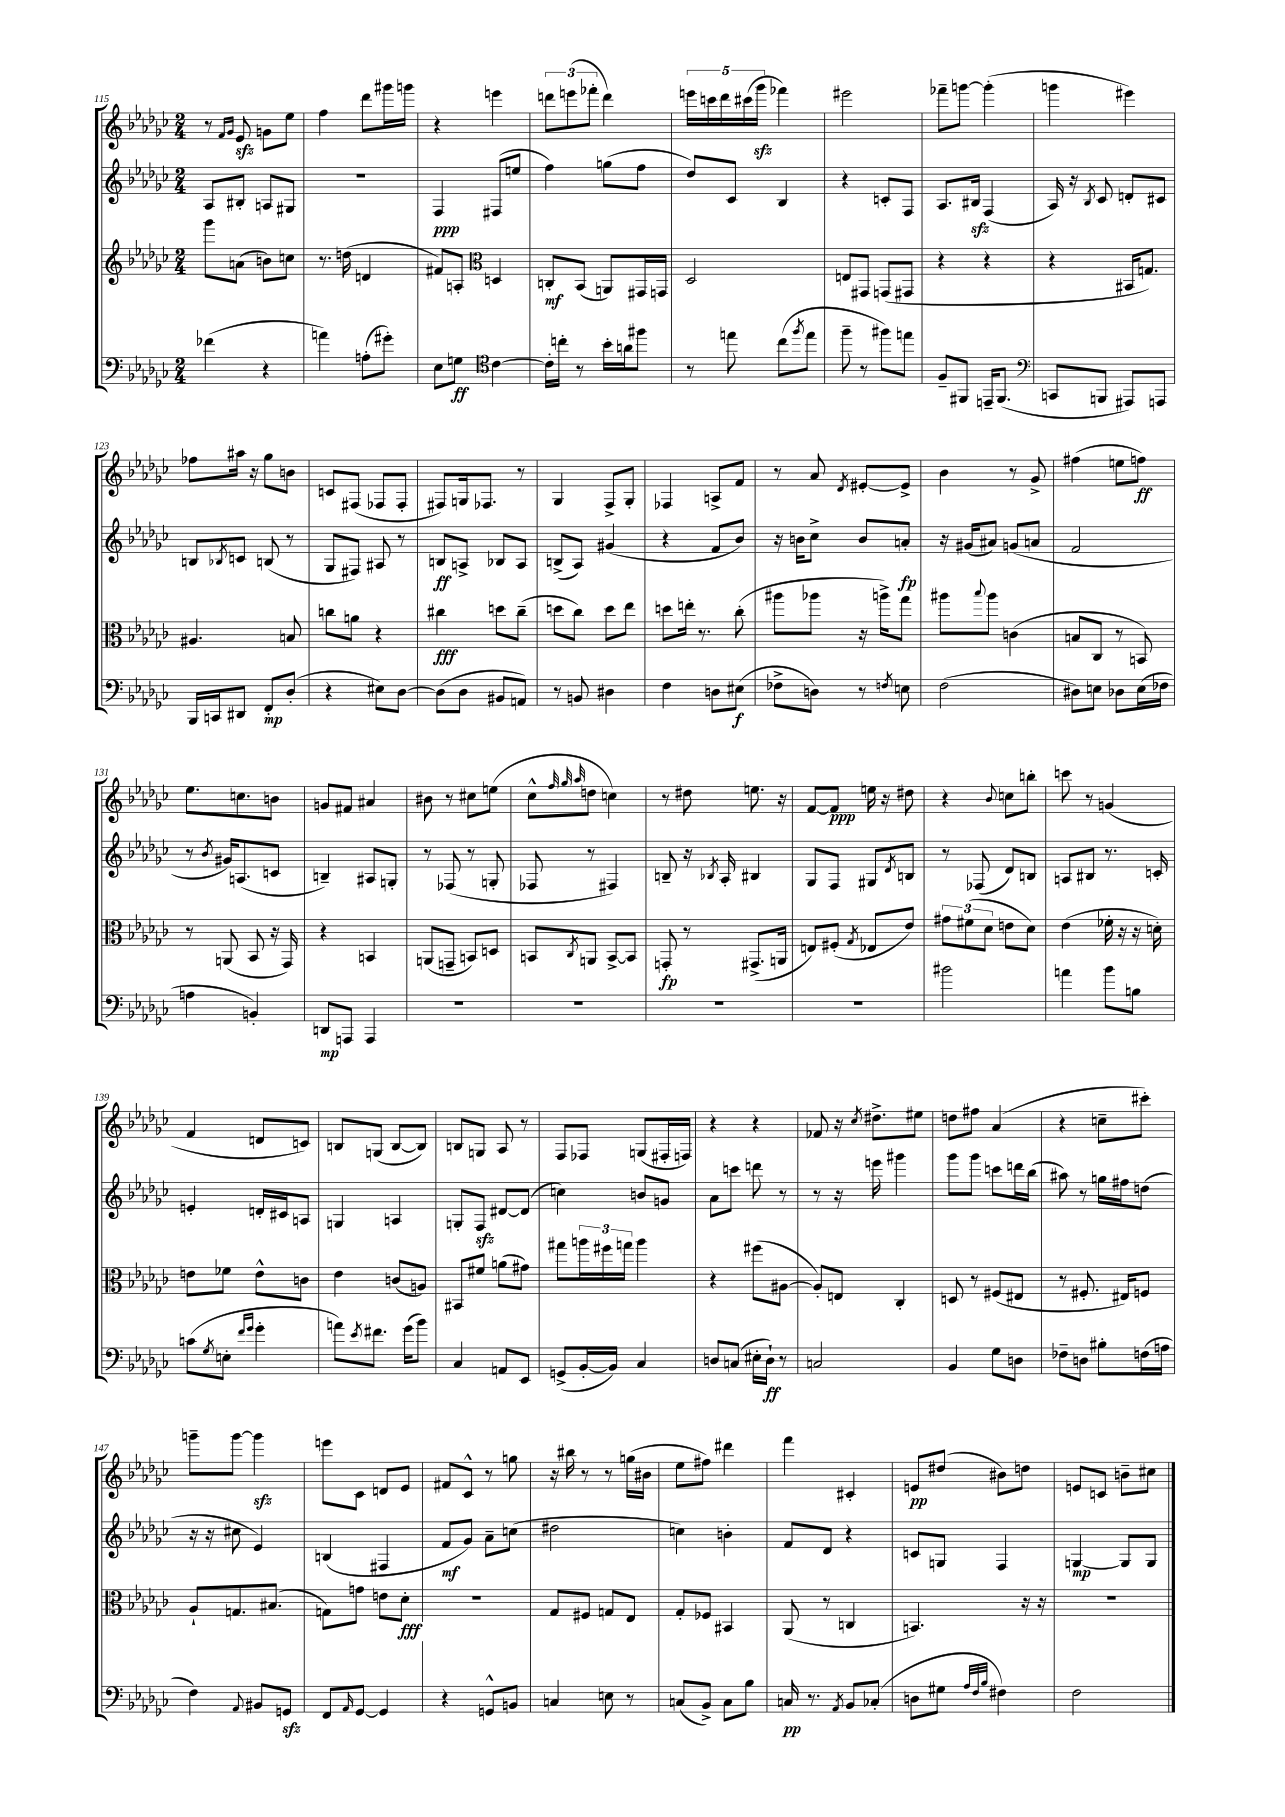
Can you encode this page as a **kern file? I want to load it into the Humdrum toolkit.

**kern	**kern	**kern	**kern
*staff4	*staff3	*staff2	*staff1
*clefF4	*clefG2	*clefG2	*clefG2
*k[b-e-a-d-g-c-]	*k[b-e-a-d-g-c-]	*k[b-e-a-d-g-c-]	*k[b-e-a-d-g-c-]
*M2/4	*M2/4	*M2/4	*M2/4
(4f-	8ggg-	8A-	8r
.	.	.	16qqf
.	.	.	16qqg-
.	(8a	8B#'	8e-
4r	8b)	8A	8g
.	8cc	8G#	8ee-
=	=	=	=
4a)	8.r	2r	4ff
.	(16dd	.	.
(8A'	4d	.	8ddd-
8g#')	.	.	16ggg#
.	.	.	16ggg
=	=	=	=
8E-	8f#)	4F	4r
8G	8A'	.	.
*clefC4	*clefC3	*	*
[4c-	4D	(8F#	4eee
.	.	8ee	.
=	=	=	=
16c-']	8C'	4ff)	12ddd
16cc'	.	.	.
.	.	.	(12eee
8r	(8BB-	.	.
.	.	.	12fff-'
16b-'	8AA)	(8gg	4ddd)
16a	.	.	.
8ff#	16GG#	8ff	.
.	16GG	.	.
=	=	=	=
8r	2D-	8dd-)	20eee
.	.	.	20ccc
.	.	.	20ddd-
8ee	.	8c-	.
.	.	.	(20ccc#
.	.	.	20ggg-
(8cc-	.	4B-	4fff-)
8qff	.	.	.
8ee	.	.	.
=	=	=	=
8ff~	8E	4r	2eee#
8r	8GG#	.	.
8ff#)	(8GG	8c'	.
8ee	8GG#	8F	.
=	=	=	=
8F~	4r	8.A-	8fff-~
8FF#	.	.	[8ggg
.	.	16B#	.
16EE~	4r	(4F	(4ggg']
(8.FF#	.	.	.
=	=	=	=
*clefF4	*	*	*
8CC	4r	16A-)	4ggg
.	.	16r	.
.	.	8qB-	.
8BBB	.	8c-	.
8AAA#)	16BB#	8d'	4eee#)
.	8.G)	.	.
8AAA	.	8c#	.
=	=	=	=
16BBB-	4.A#	8B	8ff-
16CC	.	.	.
.	.	8qB-	.
8DD#	.	8c	16aa#
.	.	.	16r
8FF'	.	(8B	8gg-
(8D-'	8B	8r	8b
=	=	=	=
4r	8cc	8G-	8c
.	8a	8F#)	(8F#
8E#)	4r	8A#	8F-
[8D-	.	8r	8F-'
=	=	=	=
(8D-]	4cc#	8B	8F#)
8D-	.	8A^	16G
.	.	.	8.F-
8BB#	8dd	8B-	.
8AA)	(8cc#~	8A	8r
=	=	=	=
8r	8dd	(8B^	4G-
8BB	8cc-)	8A-)	.
4D#	8dd	(4g#	8F^
.	8ee-	.	8G-'
=	=	=	=
4F	8dd	4r	4F-
.	16ee'	.	.
.	8.r	.	.
8D	.	8f	8A^
(8E#	(8cc-'	8b-)	8f
=	=	=	=
8F-^	8aa#	16r	8r
.	.	16b	.
8D)	8aa-	8cc-^	8a-
.	.	.	8qd-
8r	16r	8b	[8e#'
.	16aa^)	.	.
8qF	.	.	.
8E	8gg-	8a'	8e#^]
=	=	=	=
(2F	8aa#	16r	4b-
.	.	(16g#	.
.	8qqbb-	.	.
.	8aa#	8a#)	.
.	(4c	(8g	8r
.	.	8a	8g-^
=	=	=	=
8D#)	8B	2f	(4ff#
8E	8C-	.	.
8D-	8r	.	8ee
(16E	8BB)	.	8ff)
16F-	.	.	.
=	=	=	=
4A	8r	8r	8.ee-
.	.	8qb-	.
.	(8AA	16g#)	.
.	.	(8.A	8.cc
4BB')	8BB-	.	.
.	16r	8c	8b
.	16GG-)	.	.
=	=	=	=
8DD	4r	4B~)	8g
8AAA	.	.	8f#
4AAA	4BB	8A#	4a#
.	.	8G'	.
=	=	=	=
2r	(8AA	8r	8b#
.	8GG~	(8F-	8r
.	8BB)	8r	8cc#
.	8D	8G'	(8ee
=	=	=	=
2r	8BB	8F-	8cc-^^
.	.	.	32qqff
.	.	.	32qqgg-
.	8qC-	.	32qqaa-
.	8AA	8r	8dd
.	[8BB^	4F#)	4cc)
.	8BB]	.	.
=	=	=	=
2r	8GG'	8B~	8r
.	8r	16r	8dd#
.	.	8qB-	.
.	.	16A-'	.
.	(8.GG#^	4B#	8.ee
.	16AA	.	16r
=	=	=	=
2r	8E)	8G-	[8f
.	(8F#'	8F	8f]
.	8qG-	.	.
.	8E-	8G#	16ee
.	.	.	16r
.	.	8qd-	.
.	8e-)	8B	8dd#
=	=	=	=
2b#	12g#	8r	4r
.	(12f#	.	.
.	.	(8F-	.
.	12d-	.	.
.	.	.	8qqb-
.	8e	8d-)	8cc
.	8d-)	8B	8bb'
=	=	=	=
4a	(4e-	8A	8ccc
.	.	8B#	8r
8b-	16f-'	8.r	(4g
.	16r	.	.
8B	16r	.	.
.	16d')	16c'	.
=	=	=	=
(8c	8e	4e'	4f
8qG-	.	.	.
8E'	8f-	.	.
16qqf	.	.	.
16qqg-	.	.	.
4g-'	8e^^	16d'	8d
.	.	16c#	.
.	8c	8A	8c)
=	=	=	=
8a)	4e-	4G	8B
8qe-	.	.	.
8.f#	.	.	(8G
.	(8c	4A	[8B
(16g-	.	.	.
8b-)	8A)	.	8B])
=	=	=	=
4C-	8BB#	8G'	8B
.	8f#	8F	8G
8AA	(8a	[8d#	8A-
8EE-	8g#)	(8d#]	8r
=	=	=	=
(8GG^	8gg#	4cc)	8F
[16BB-'	24aa	.	8F-
.	24ff#	.	.
16BB-])	.	.	.
.	24gg	.	.
4C-	4aa	8b	(8G
.	.	8g	16F#'
.	.	.	16F)
=	=	=	=
8D	4r	8a-	4r
(8C	.	8ccc	.
16E#'	(8ff#	8ddd	4r
16D`)	.	.	.
8r	[8A#	8r	.
=	=	=	=
2C	8A#'])	8r	8f-
.	8E	16r	16r
.	.	.	8qcc-
.	.	16eee	8.dd#^
.	4C-'	4ggg#	.
.	.	.	8ee#
=	=	=	=
4BB-	8D	8ggg-	8dd
.	8r	8ggg-	8ff#
8G-	(8F#	8ccc	(4a-
8D	8E#	16ddd	.
.	.	(16bb-	.
=	=	=	=
8F-~	8r	8aa#)	4r
8D	8.F#'	8r	.
8B#'	.	16gg	8cc~
.	16E#)	16ff#	.
(16F	8F	(8dd	8ccc#')
16A	.	.	.
=	=	=	=
4F)	8A-`	16r	8ggg~
.	.	16r	.
.	8.G	8cc#	[8ggg
8qqAA-	.	.	.
8BB#	.	4e-)	4ggg]
.	(8.B#	.	.
8GG	.	.	.
=	=	=	=
8FF	8G)	(4B	8eee
16qqAA-	.	.	.
[8GG-	8g	.	8c-
4GG-]	8e	4F#	8d
.	8d-'	.	8e-
=	=	=	=
4r	2r	8f	8f#
.	.	8g-)	8c-^^
8GG^^	.	8a-~	8r
8BB	.	(8cc	8gg
=	=	=	=
4C	8G-	2dd#	16r
.	.	.	16bb#
.	8F#	.	8r
8E	8G	.	8r
8r	8E-	.	(16gg
.	.	.	16b#
=	=	=	=
(8C	8G-'	4cc)	8ee-
8BB-^)	8F-	.	8ff#)
8C	4BB#	4b'	4ddd#
8B-	.	.	.
=	=	=	=
16C	(8AA-	8f	4fff
8.r	.	.	.
.	8r	8d-	.
8qAA-	.	.	.
8BB-	4C	4r	4c#'
(8C-'	.	.	.
=	=	=	=
8D	4.BB)	8c	8e
8G#	.	8G	(8dd#
32qqA-	.	.	.
32qqF	.	.	.
32qqB-	.	.	.
4F#)	.	4F	8b#)
.	16r	.	8dd
.	16r	.	.
=	=	=	=
2F	2r	[4G	8e
.	.	.	8c
.	.	8G]	8b~
.	.	8G	8cc#
==	==	==	==
*-	*-	*-	*-
